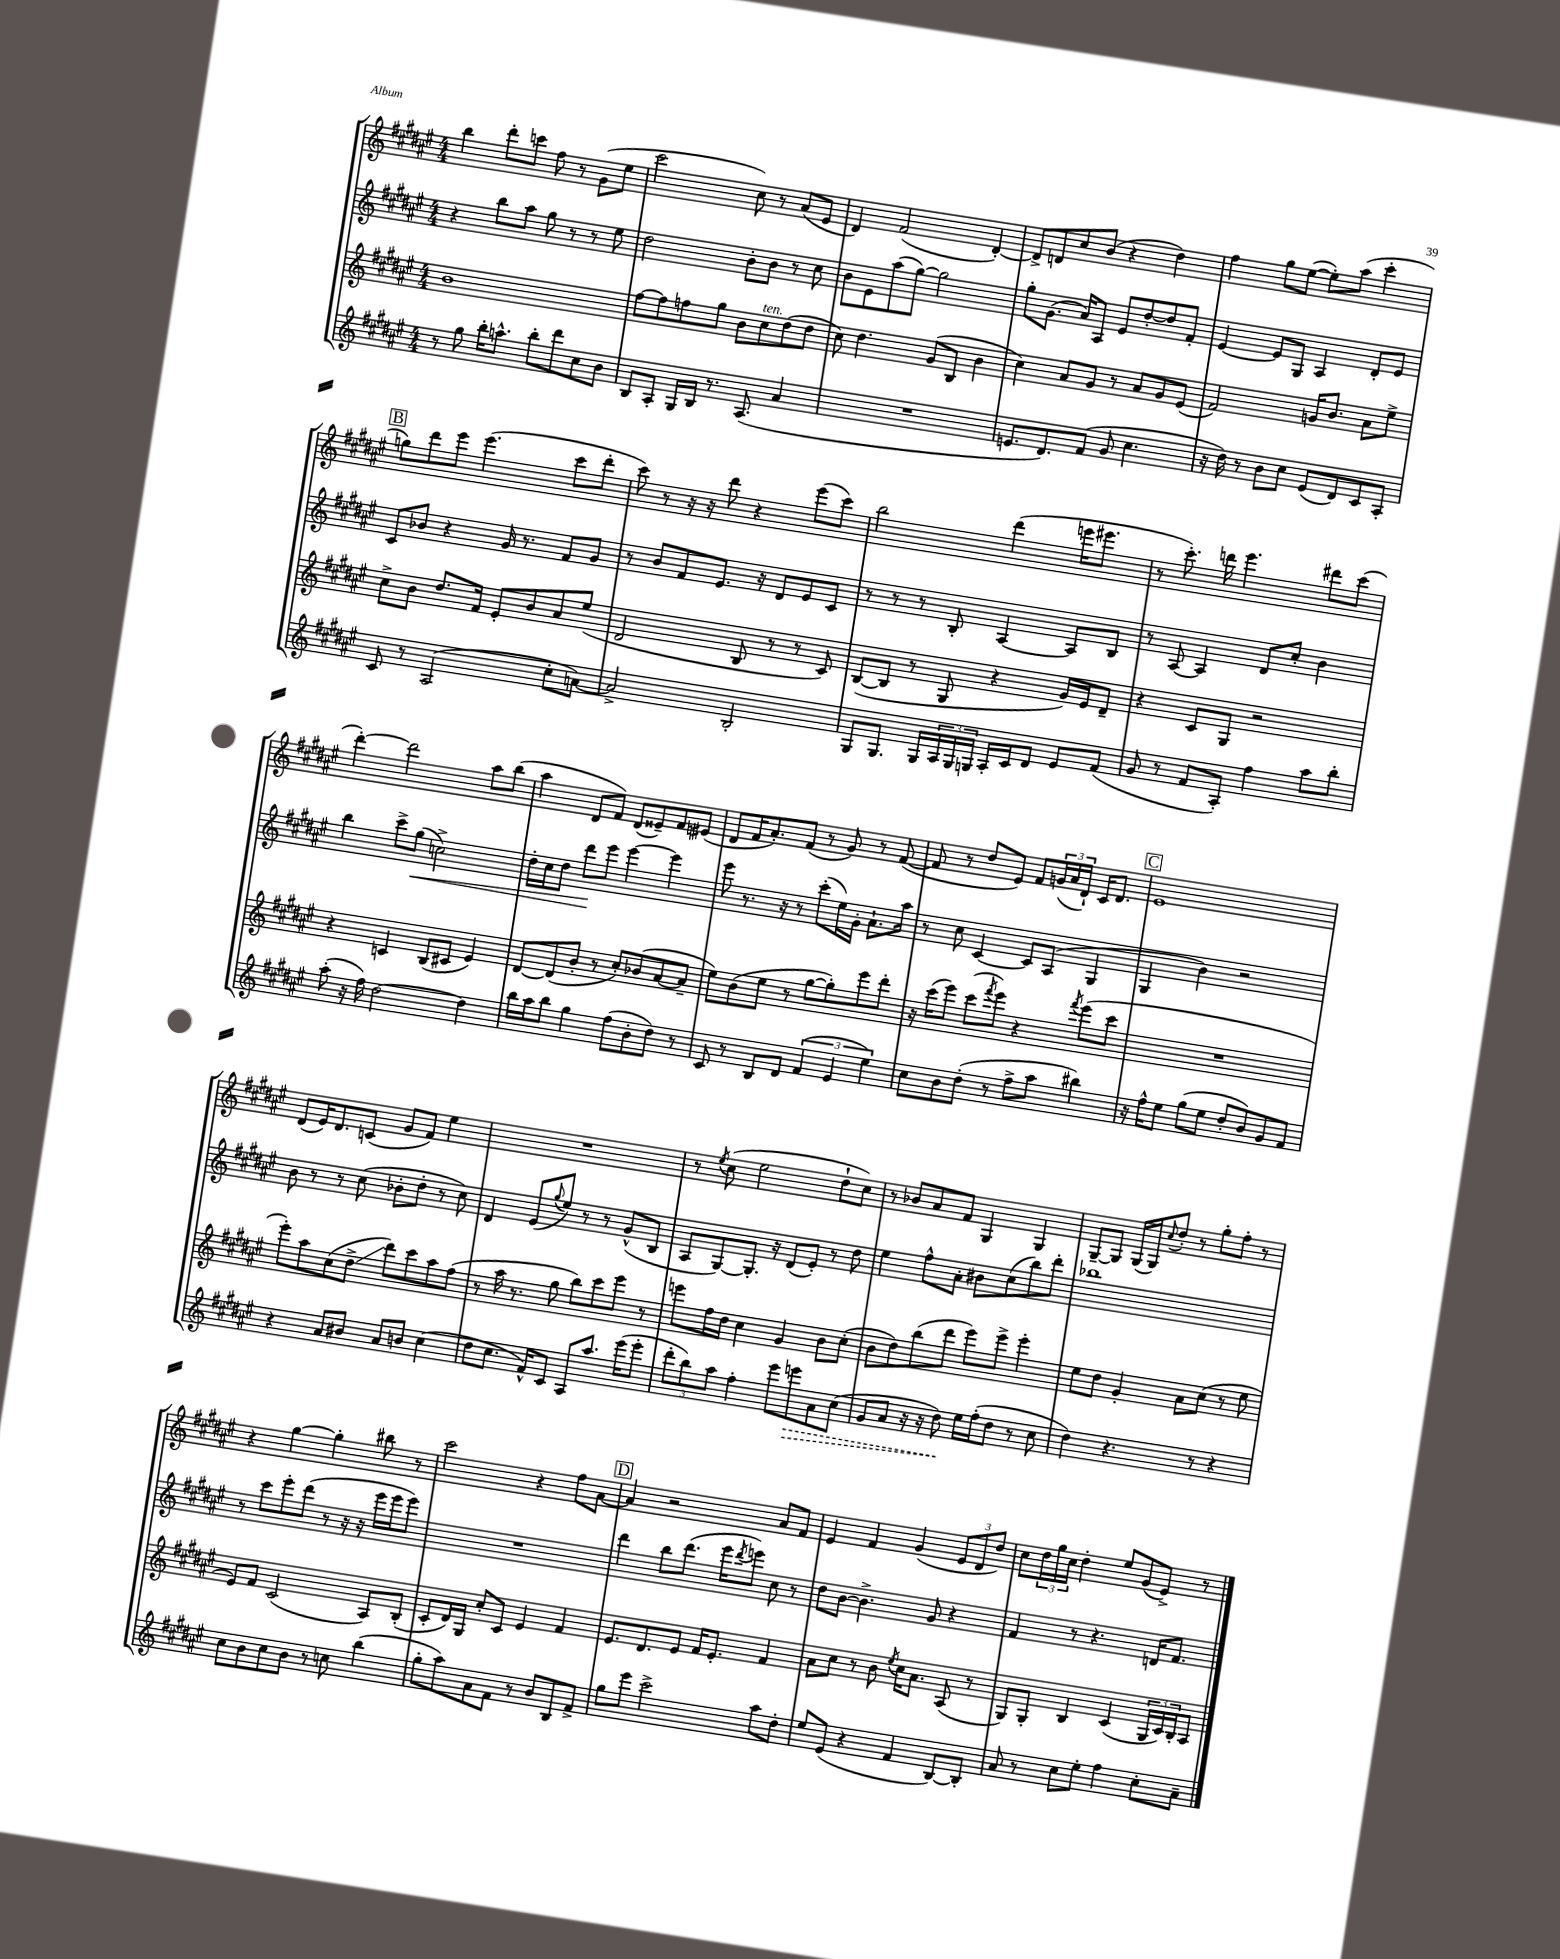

**kern	**kern	**kern	**kern
*staff4	*staff3	*staff2	*staff1
*clefG2	*clefG2	*clefG2	*clefG2
*k[f#c#g#d#a#e#]	*k[f#c#g#d#a#e#]	*k[f#c#g#d#a#e#]	*k[f#c#g#d#a#e#]
*M4/4	*M4/4	*M4/4	*M4/4
8r	1b	4r	4bb\
8gg#\	.	.	.
16bb'\LK	.	8bb\L	8ddd#'\L
8.aa^^\J	.	.	.
.	.	8aa#\J	8ccc\J
8bb'\L	.	8gg#\	8ff#\
8ddd#\	.	8r	8r
8cc#\	.	8r	(8g#\L
8b\J	.	8ee#\	8ee#\J
=	=	=	=
8B/L	[8ff#\L	2dd#\	2ccc#\
8A#'/J	8ff#\]	.	.
16G#/LL	8ff\	.	.
16B/JJ	.	.	.
8.r	8gg#\J	.	.
.	8b\L	8b'\L	8cc#\)
(8.A#/	.	.	.
.	8cc#\	8b\J	8r
4a#/	(8dd#\	8r	(8a#/L
.	8dd#\J	8cc#\	8e#/J
=	=	=	=
1r	8cc#\)	8b\L	4d#/)
.	4.dd#\	8e#\	.
.	.	(8aa#\	(2f#/
.	.	[8gg#\J)	.
.	(8g#/L	2gg#\]	.
.	8B/J	.	.
.	4b\	.	[4d#'/)
=	=	=	=
8.e/L	4cc#\)	8gg#'\L	8d#^/]L
.	.	(8.g#\J	8d/
8.d#/)	.	.	.
.	8a#/L	.	8cc#/
.	.	16a#/LK)	.
(8f#/J	8g#/J	8A#/J	(8b/J
8g#/	8r	8e#/L	4r
4.cc#\	8a#/L	[8dd#'/	.
.	8g#/	8dd#/]	4dd#\)
.	(8e#/J	8f#'/J	.
=	=	=	=
16r	2f#/)	[4e#/	4ff#\
16dd#\)	.	.	.
8r	.	.	.
8b\L	.	8e#/]L	8gg#\L
8cc#\J	.	8G#/J	([8ee#\J
(8e#/L	16g/LK	4A#/	8ee#'\]L)
.	8.b/J	.	.
8d#/)	.	.	(8aa#\J
8c#/	8a#\L	8d#'/L	4ccc#'\
8A#'/J	8ee#^\J	8e#/J	.
=	=	=	=
8c#/	8cc#^\L	8c#/L	8gg\L)
8r	8b\J	8b-/J	8ddd#\
(2A#/	8.dd#/L	4r	8eee#\J
.	.	.	(4.eee#\
.	16f#/Jk	.	.
.	8e#'/L	16g#/	.
.	.	8.r	.
.	8b/	.	.
8cc#'\L	8a#/	8f#/L	8ccc#\L
[8a\J)	(8ee#/J	8g#/J	8ddd#'\J
=	=	=	=
2a^/]	2d#/	8r	8ccc#\)
.	.	8b/L	8r
.	.	8f#/	16r
.	.	.	16r
.	.	8.e#/J	8ddd#\
2B'/	8B/	.	4r
.	.	16r	.
.	8r	8d#/L	.
.	8r	8e#/	(8eee#\L
.	8c#/)	8c#/J	8ccc#\J)
=	=	=	=
8G#/L	([8B/L	8r	2bb\
8.G#/J	8B/]J	8r	.
.	8r	8r	.
16G#/LL	.	.	.
24A#/	8G#/	8B'/	.
24G#/	.	.	.
24G/JJ	.	.	.
16A#'/LL	4r	[4A#/	(4ddd#\
16c#/J	.	.	.
8d#/J	.	.	.
8e#/L	16g#/LL)	8A#/]L	16eee\LK
.	16e#/J	.	8.eee#\J
(8f#/J	8d#~/J	8B/J	.
=	=	=	=
8g#/	4r	8r	8r
8r	.	[8A#/	8.ccc#'\)
8f#/L	8c#/L	4A#/]	.
.	.	.	16ddd\
8A#'/J)	8G#/J	.	4.eee#\
4ff#\	2r	8d#/L	.
.	.	8cc#'/J	.
8aa#\L	.	4b\	8ddd#\L
8bb'\J	.	.	(8ccc#\J
=	=	=	=
(8aa#'\	4r	4bb\	[4ddd#'\)
16r	.	.	.
16ff#\)	.	.	.
[2dd#\	4c/	8ccc#^\L	2ddd#\]
.	.	(8gg#\J	.
.	(8B/L	2cc^\)	.
.	8c#/J	.	.
4dd#\]	4e#/)	.	8aa#\L
.	.	.	(8bb\J
=	=	=	=
16bb\LL	[8d#/L	16dd#'\LL	4aa#\
16aa#\J	.	16cc#\J	.
8bb\J	(8d#/]	8dd#\J	.
4gg#\	8b'/J	8ddd#\L	8d#/L
.	8r	8eee#\J	8f#/J)
(8ff#\L	8cc#'/L)	[4eee#\	(8d#/L
8b'\	(8b-/	.	8e##~/)
8dd#\J)	[8a#/	4eee#\]	8f#/
8r	8a#~/]J	.	(8e#/J
=	=	=	=
8c#/	8ee#\L)	8eee#\	8d#/L
8r	(8b\	8.r	16f#/K
.	.	.	8.a#'/)
8B/L	8ee#\J	.	.
.	.	16r	.
8d#/J	8r	8r	(8f#/J
(6f#/	[8gg#\L	(8ccc#'\L	8r
.	8gg#'\])	16ee#\L)	8g#/)
6e#/	.	.	.
.	.	16g#'\JJ	.
.	8eee#\	8.a#`\L	8r
6ee#\)	.	.	.
.	8ddd#'\J	.	([8f#/
.	.	16aa#\Jk	.
=	=	=	=
8cc#\L	16r	8r	8f#/]
.	(16ccc#\LK	.	.
8b\	8eee#\J)	8cc#\	8r
(8dd#'\J	(8ccc#\L	[4c#/	8dd#/L
.	8qfff#/	.	.
8r	8eee#\J)	.	8e#/J)
8ff#^\L	4r	8c#/]L	8f#/L
8aa#\J	.	(8A#/J	(24g/L
.	.	.	24a#/
.	.	.	24d#`/JJ)
.	8qfff#/	.	.
4bb#\)	(8eee#\L	4G#/	16c#/LK
.	.	.	8.d#/J
.	8ccc#\J	.	.
=	=	=	=
16r	1r	4G#/	1e#
16ff#^^\LK	.	.	.
8ee#\J	.	.	.
(8gg#\L	.	4b\)	.
8ee#\J	.	.	.
8dd#'/L	.	2r	.
8b/)	.	.	.
8g#/	.	.	.
8f#/J	.	.	.
=	=	=	=
4r	8eee#'\L)	8b\	(8d#/L
.	8aa#\	8r	16e#/K)
.	.	.	8.d#/
8a#/L	(8cc#\	8r	.
8b#/J	8dd#^\J	(8cc#\	(8c/J
8a#/L	8ddd#\L)	8b-'\L	8g#/L
8b/J	8ccc#\	8dd#'\J	8f#/J)
(4cc#\	8aa#\	8r	4ee#\
.	(8ff#\J	8cc#\)	.
=	=	=	=
8dd#\L	8r	4d#/	1r
8.cc#\J	16aa#\	.	.
.	8.r	.	.
.	.	(8e#/L	.
16f#^^/LK)	.	.	.
.	.	8qqgg#/	.
8c#/J	8gg#\	8ee#/J)	.
8A#/L	8bb\L)	8r	.
8.aa#/J	8ccc#\	8r	.
.	8eee#\J	(8g#^^/L	.
(16eee#\LK	.	.	.
8eee#'\J	8r	8B/J	.
=	=	=	=
12ddd#'\L	8eee\L	8A#/L	8r
12bb\)	.	.	.
.	.	.	8qee#/
.	16ff#\L	[8G#/)	(8cc#\
12aa#\J	.	.	.
.	16dd#\JJ	.	.
4ff#'\	4cc#\	8.G#'/]J	2ee#\
.	.	16r	.
8eee#\L	4g#/	(8d#/L	.
8eee\	.	8e#'/J)	.
8a#\	8b\L	8r	8dd#`\L
(8cc#\J	(8cc#'\J	8dd#\	8cc#\J)
=	=	=	=
8g#/L	8b\L	4ee#\	8r
8a#/J	8dd#\)	.	8b-/L
16r	(8bb\	8ff#^^\L	8a#/
16r	.	.	.
8dd#\)	8ddd#\J	8a#'\J	8f#/J
16ee#\LL	8eee#\L)	8b#\L	4G#/
(16ff#'\J	.	.	.
8dd#\J	8eee#^\J	(8cc#\	.
8r	4eee#'\	8bb\)	4G#/
8cc#\	.	8ddd#'\J	.
=	=	=	=
4dd#\)	8ee#\L	1bb-	[8G#~/L
.	8dd#\J	.	8G#/]J
4.r	4g#'/	.	(16G#/LL
.	.	.	16G#/J)
.	.	.	8qqcc#/
.	.	.	8dd#'/J
.	8a#\L	.	8r
8r	(8cc#\J	.	8gg#'\L
4r	8r	.	8ff#'\J
.	8ee#\	.	8r
=	=	=	=
8cc#\L	8e#/L)	8r	4r
8b\	8f#/J	8ccc#\L	.
8cc#\	(2c#/	8eee#'\	[4gg#\
8b\J	.	(8ddd#\J	.
8r	.	8r	4gg#'\]
8cc\	.	16r	.
.	.	16r	.
(4bb\	8A#/L)	16eee#\LL	8bb#\
.	.	16eee#\J	.
.	(8B'/J	8eee#\J)	8r
=	=	=	=
8gg#'\L	8c#'/L	1r	2ccc#\
8aa#\)	16d#/L)	.	.
.	16G#/JJ	.	.
8a#\	8cc#'/L	.	.
8f#\J	8c#/J	.	.
8r	4e#/	.	4r
8b/L	.	.	.
8B/	4f#/	.	8ff#\L
8f#^/J	.	.	[8a#\J
=	=	=	=
8gg#\L	8.e#/L	4ddd#\	4a#/]
8eee#\J	.	.	.
.	8.d#/	.	.
2ccc#^\	.	8bb\L	2r
.	8e#/J	(8.ddd#\J	.
.	16f#/LK	.	.
.	8.e#'/J	16eee#\LK	.
.	.	8qddd#/	.
.	.	8eee\J)	.
8aa#\L	4f#/	8cc#\	8a#/L
8dd#'\J	.	8r	8f#/J
=	=	=	=
8ee#/L	8a#\L	8dd#\L	4e#/
(8e#/J	8cc#\J	[8b\J	.
4r	8r	4.b^\]	4f#/
.	8b\	.	.
.	8qee#/	.	.
4f#/	16cc#\LK	.	(4g#/
.	8.a#\J	.	.
.	.	8g#/	.
[8B/L)	(8A#/	4r	12e#/L
.	.	.	12d#/
8B'/]J	8r	.	.
.	.	.	12dd#/J)
=	=	=	=
8a#/	8G#/L)	4f#/	8cc#\L
8r	8G#'/J	.	24dd#\L
.	.	.	24gg#\
.	.	.	24cc#\JJ
8cc#\L	4B/	8r	4dd#'\
8ee#'\J	.	4.r	.
4ff#\	(4c#/	.	8ee#/L
.	.	.	(8g#/
8cc#'\L	24G#/LL	16d/LK	8e#^/J)
.	24c#/)	.	.
.	.	8.f#/J	.
.	24B'/J	.	.
8a#~\J	8A#/J	.	8r
==	==	==	==
*-	*-	*-	*-
